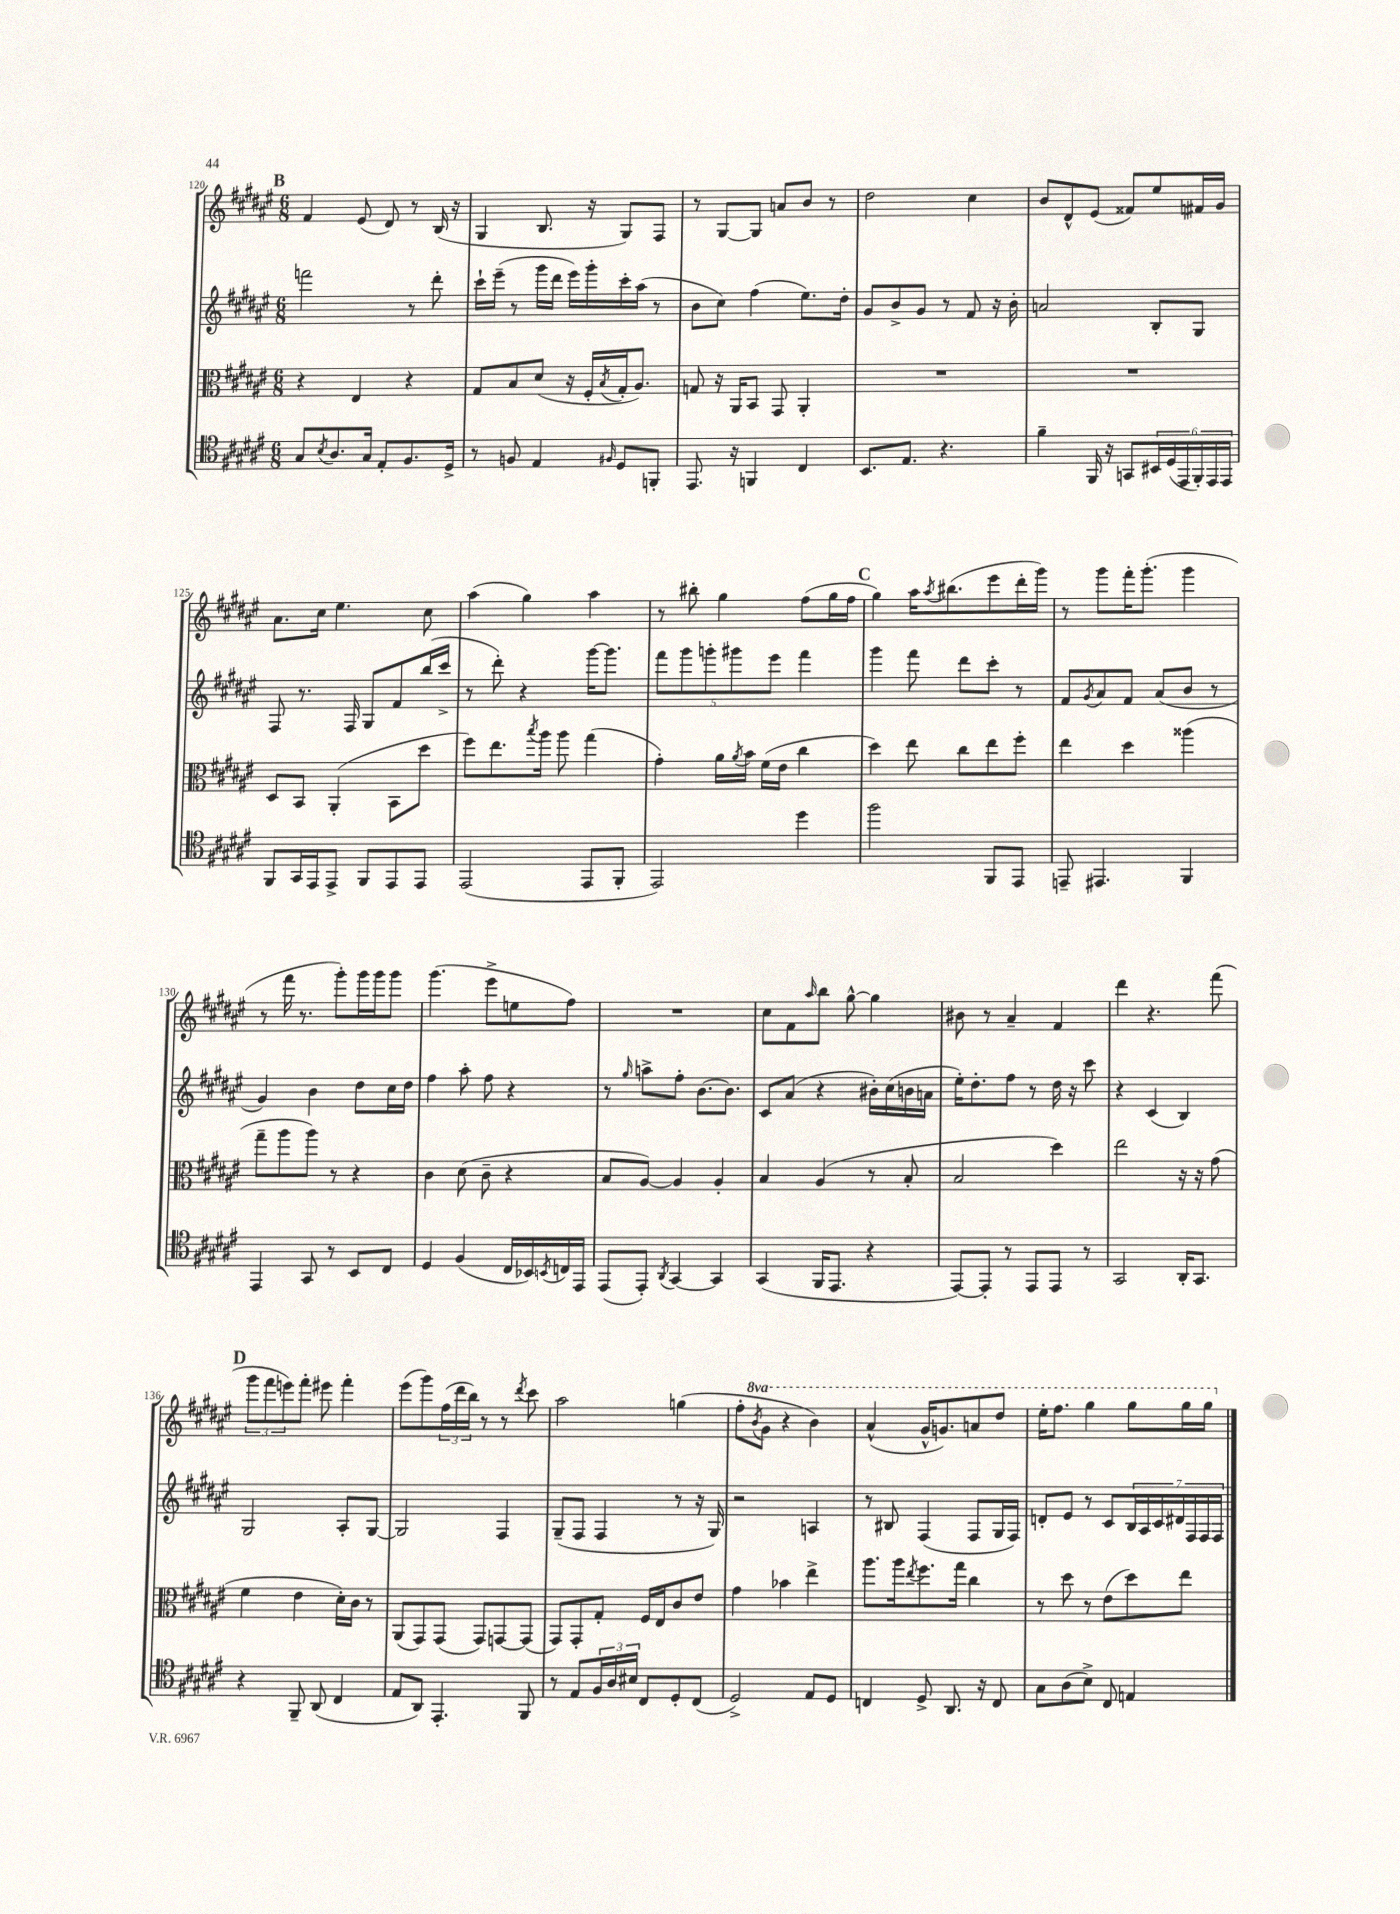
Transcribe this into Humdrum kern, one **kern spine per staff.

**kern	**kern	**kern	**kern
*staff4	*staff3	*staff2	*staff1
*clefC4	*clefC3	*clefG2	*clefG2
*k[f#c#g#d#a#e#]	*k[f#c#g#d#a#e#]	*k[f#c#g#d#a#e#]	*k[f#c#g#d#a#e#]
*M6/8	*M6/8	*M6/8	*M6/8
8G#	4r	2fff	4f#
8qB	.	.	.
8.A#	.	.	.
.	4E#	.	(8e#
16G#	.	.	.
8E#'	.	.	8d#)
8.F#	4r	8r	8r
.	.	8ddd#'	(16B
16D#^	.	.	16r
=	=	=	=
8r	8G#	16ccc#`	4G#
.	.	(16eee#~	.
8F	8B	8r	.
4E#	(8d#	16ggg#	8.B
.	.	16ddd#	.
.	16r	16eee#)	.
.	16F#'	16ggg#'	16r
16qqF#	8qB	.	.
8D#	16G#'	16ccc#'	8G#)
.	8.A#)	(16aa#	.
8FF'	.	8r	8F#
=	=	=	=
8.EE#	8G	8b	8r
.	16r	8cc#)	[8G#
16r	16AA#	.	.
4FF	8BB	(4ff#	8G#]
.	8GG#	.	8a
4C#	4AA#'	8.ee#)	8b
.	.	.	8r
.	.	16dd#'	.
=	=	=	=
8.BB	2.r	8g#	2dd#
.	.	8b^	.
8.E#	.	.	.
.	.	8g#	.
4.r	.	8r	.
.	.	8f#	4cc#
.	.	16r	.
.	.	16b'	.
=	=	=	=
4f#~	2.r	2a	8b
.	.	.	8d#^^
16FF#	.	.	(8e#
16r	.	.	.
8GG	.	.	8f##)
24BB#	.	8B'	8ee#
(24D#	.	.	.
24EE#	.	.	.
24FF#')	.	8G#	16f#
24EE#	.	.	.
.	.	.	16g#
24EE#	.	.	.
=	=	=	=
8FF#	8D#	8F#	8.a#
16GG#	8BB	8.r	.
16EE#	.	.	16cc#
8EE#^	(4AA#'	.	4.ee#
.	.	16F#	.
8FF#	.	8G#	.
8EE#	8BB	8f#	.
8EE#	8dd#	(16bb	8cc#
.	.	16ccc#^	.
=	=	=	=
(2EE#	8ff#)	8r	(4aa#
.	8.ee#	8ddd#')	.
.	.	4r	4gg#)
.	8qbb	.	.
.	16aa#	.	.
.	8aa#	.	.
8EE#	(4gg#	[16ggg#	4aa#
.	.	8.ggg#]	.
8FF#'	.	.	.
=	=	=	=
2EE#)	4g#')	10fff#	8r
.	.	10ggg#	.
.	.	.	8bb#'
.	.	10ggg'	.
.	16a#	.	4gg#
.	.	10ggg#	.
.	8qa#	.	.
.	16b	.	.
.	(16f#	.	.
.	.	10eee#	.
.	16e#	.	.
4dd#	4cc#	4fff#	(8ff#
.	.	.	16gg#
.	.	.	16ff#
=	=	=	=
2ff#	4dd#)	4ggg#	4gg#)
.	8ee#	8fff#	16aa#
.	.	.	8qaa#
.	.	.	(8.bb#
.	8cc#	8ddd#	.
8FF#	8ee#	8ccc#'	8eee#
8EE#	8ff#'	8r	16ddd#'
.	.	.	16ggg#)
=	=	=	=
8EE~	4ee#	8f#	8r
.	.	8qg#	.
4.EE#	.	8a#	8ggg#
.	4dd#	8f#	16fff#'
.	.	.	(8.ggg#'
.	.	(8a#	.
4FF#	(4aa##	8b	4ggg#
.	.	8r	.
=	=	=	=
4EE#	8gg#~	4g#)	8r
.	8aa#	.	16fff#
.	.	.	8.r
8GG#	8aa#)	4b	.
8r	8r	.	8ggg#')
8BB	4r	8dd#	16ggg#
.	.	.	16ggg#
8C#	.	16cc#	8ggg#
.	.	16dd#	.
=	=	=	=
4D#	4c#	4ff#	(4.ggg#
(4F#	(8d#	8aa#'	.
.	8c#~	8ff#	8eee#^
16C#	4r	4r	8ee
16BB-)	.	.	.
8qBB	.	.	.
16C	.	.	8ff#)
16EE#	.	.	.
=	=	=	=
(8EE#	8B	8r	2.r
.	.	16qqgg#	.
8EE#')	[8A#)	8aa^	.
8qAA#	.	.	.
[4GG#	4A#]	8ff#'	.
.	.	[8.b	.
4GG#]	4A#'	.	.
.	.	8.b]	.
=	=	=	=
(4GG#	4B	8c#	8cc#
.	.	(8a#	8f#
.	.	.	16qqaa#
16FF#	(4A#	4r	8bb
8.EE#	.	.	.
.	.	.	[8gg#^^
4r	8r	16b#')	4gg#]
.	.	(16cc#	.
.	8B'	16b	.
.	.	16a	.
=	=	=	=
[8EE#)	2B	16ee#')	8b#
.	.	8.dd#'	.
8EE#']	.	.	8r
8r	.	8ff#	4a#~
8EE#	.	8r	.
8EE#	4dd#)	16dd#	4f#
.	.	16r	.
8r	.	8ccc#	.
=	=	=	=
2GG#	2ee#	4r	4ddd#
.	.	(4c#	4.r
16AA#'	16r	4B)	.
8.GG#	16r	.	.
.	(8g#	.	(8fff#
=	=	=	=
4r	4f#	2G#	12ggg#
.	.	.	12fff#
.	.	.	12eee)
8FF#~	4e#	.	8fff#'
(8AA#	.	.	8eee#
4C#	16d#')	8A#'	4fff#'
.	16c#	.	.
.	8r	[8G#	.
=	=	=	=
8E#	(8AA#	2G#]	(8eee#
8AA#)	8GG#)	.	8ggg#)
4.EE#'	(8GG#	.	(24ff#
.	.	.	24ddd#
.	.	.	24bb)
.	8GG#)	.	8r
.	[8GG	4F#	8r
.	.	.	8qddd#
8FF#	(8GG]	.	8ccc#
=	=	=	=
8r	8GG#)	(8G#~	2aa#
8E#	8GG#'	8F#	.
24F#	8G#'	4F#	.
24A#	.	.	.
24B#	.	.	.
8C#	16F#	.	.
.	16E#	.	.
8D#'	8c#	8r	(4gg
(8C#	8e#	16r	.
.	.	16G#)	.
=	=	=	=
2D#^)	4g#	2r	8ff#'
.	.	.	8qbb
.	.	.	8gg#
.	4b-	.	4r
8E#	4ee#^	4A	4bb)
8D#	.	.	.
=	=	=	=
4C	8.aa#	8r	(4aa#^^
.	.	8B#	.
.	16aa#	.	.
.	8qee#	.	.
8D#^	8.ff#	(4F#	16gg#^^
.	.	.	8.gg)
8.AA#	.	.	.
.	16gg#	.	.
.	4cc#	8F#	8aa
16r	.	.	.
8C	.	16G#	8ddd#
.	.	16F#)	.
=	=	=	=
8G#	8r	8d'	16eee#'
.	.	.	8.fff#
(8A#	8dd#	8e#	.
8B^)	8r	8r	4ggg#
8C#	(8e#	8c#	.
4E	8dd#)	28B	8ggg#
.	.	28A#	.
.	.	28c#	.
.	.	28d#	.
.	8ee#	.	16ggg#
.	.	28F#	.
.	.	28F#	.
.	.	.	16ggg#
.	.	28F#	.
==	==	==	==
*-	*-	*-	*-
